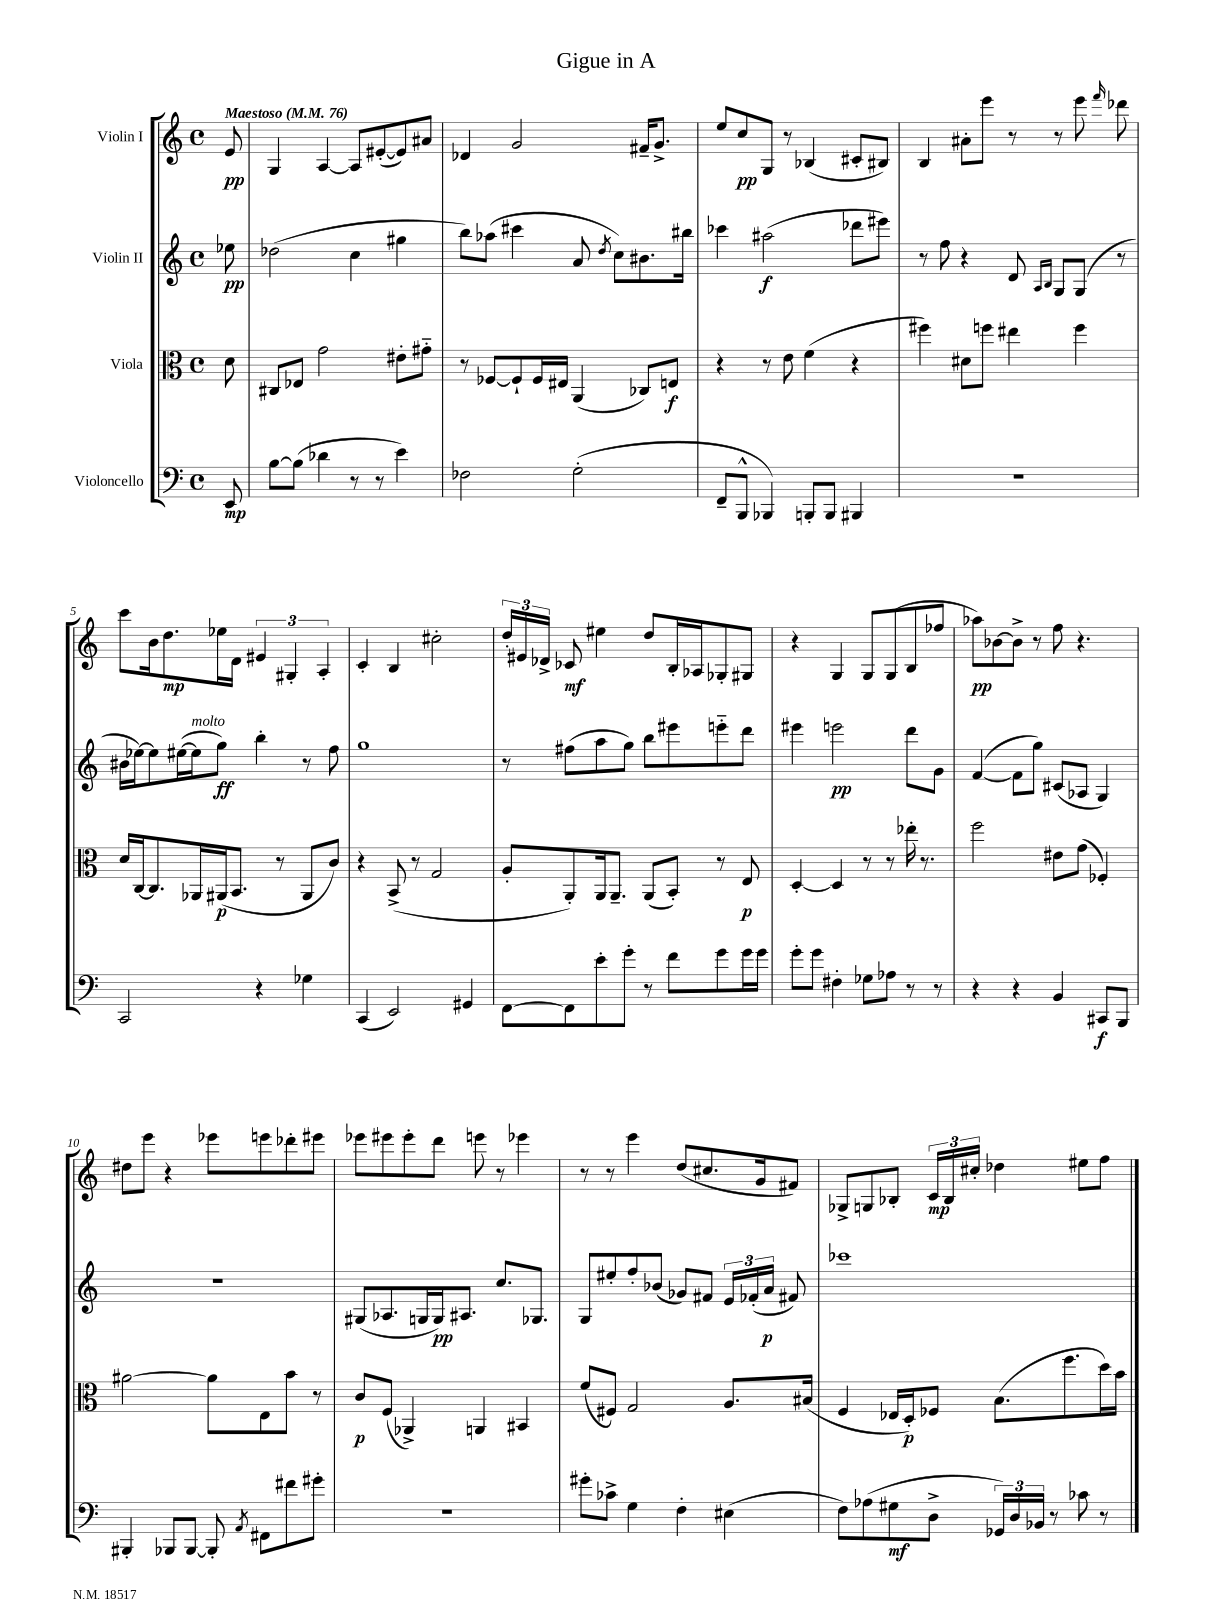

**kern	**dynam	**kern	**dynam	**kern	**dynam	**kern	**dynam
*part4	*part4	*part3	*part3	*part2	*part2	*part1	*part1
*staff4	*staff4	*staff3	*staff3	*staff2	*staff2	*staff1	*staff1
*I"Violoncello	*	*I"Viola	*	*I"Violin II	*	*I"Violin I	*
*clefF4	*	*clefC3	*	*clefG2	*	*clefG2	*
*k[]	*	*k[]	*	*k[]	*	*k[]	*
*M4/4	*	*M4/4	*	*M4/4	*	*M4/4	*
*met(c)	*	*met(c)	*	*met(c)	*	*met(c)	*
*MM76	*	*MM76	*	*MM76	*	*MM76	*
=	=	=	=	=	=	=	=
!	!	!	!	!	!	!LO:TX:a:B:t=Maestoso	!
8EE/	mp	8d\	.	8ee-X\	pp	8e/	pp
=1	=1	=1	=1	=1	=1	=1	=1
[8B\L	.	8C#X/L	.	(2dd-X\	.	4G/	.
(8B\J]	.	8E-X/J	.	.	.	.	.
4d-X\	.	2g\	.	.	.	[4A/	.
8r	.	.	.	4cc\	.	8A/L]	.
8r	.	.	.	.	.	([8e#X'/	.
4e\)	.	8e#X'\L	.	4gg#X\	.	8e#/])	.
.	.	8g#X\J	.	.	.	8a#X/J	.
=2	=2	=2	=2	=2	=2	=2	=2
2F-X\	.	8r	.	8bb\L)	.	4d-X/	.
.	.	[8F-X/L	.	(8aa-X\J	.	.	.
.	.	8F-`/]	.	4ccc#X\	.	2g/	.
.	.	16F-/L	.	.	.	.	.
.	.	16E#X/JJ	.	.	.	.	.
(2G'\	.	(4AA/	.	8a/	.	.	.
.	.	.	.	8qdd/	.	.	.
.	.	.	.	8cc\L)	.	.	.
.	.	8C-X/L)	.	8.b#X\	.	16f#X~/KL	.
.	.	.	.	.	.	8.g^/J	.
.	.	8En/J	f	.	.	.	.
.	.	.	.	16bb#X\Jk	.	.	.
=3	=3	=3	=3	=3	=3	=3	=3
8FF~/L	.	4r	.	4ccc-X\	.	8ee/L	.
8BBB^^/J	.	.	.	.	.	8cc/	pp
4BBB-X/)	.	8r	.	(2aa#X\	f	8G/J	.
.	.	8e\	.	.	.	8r	.
8BBBn'/L	.	(4f\	.	.	.	(4B-X/	.
8BBB/J	.	.	.	.	.	.	.
4BBB#X/	.	4r	.	8ddd-X\L	.	8c#X'/L	.
.	.	.	.	8eee#X\J)	.	8B#X/J)	.
=4	=4	=4	=4	=4	=4	=4	=4
1r	.	4ff#X\)	.	8r	.	4B/	.
.	.	.	.	8ff\	.	.	.
.	.	8d#X\L	.	4r	.	8a#X'\L	.
.	.	8ffn\J	.	.	.	8eee\J	.
.	.	4ee#X\	.	8d/	.	8r	.
.	.	.	.	16qqA/LL	.	.	.
.	.	.	.	16qqB/JJ	.	.	.
.	.	.	.	8G/L	.	8r	.
.	.	4ff\	.	(8G/J	.	8eee\	.
.	.	.	.	.	.	16qqfff/	.
.	.	.	.	8r	.	8ddd-X\	.
!!LO:LB:g=z
=5	=5	=5	=5	=5	=5	=5	=5
2CC/	.	16d/LL	.	16b#X\LL	.	8ccc\L	.
.	.	[16C/J	.	[16ee-X\J)	.	.	.
.	.	8.C/]	.	8ee-\]	.	16b\k	.
.	.	.	.	.	.	8.dd\	mp
.	.	.	.	([16ee#X\L	.	.	.
!	!	!	!	!LO:TX:a:i:t=molto	!	!	!
.	.	16AA-X/L	.	16ee#\J]	.	.	.
.	.	(16AA#X/J	p	8gg\J)	ff	16ee-X\L	.
.	.	8.BB/J	.	.	.	16d\JJ	.
4r	.	.	.	4bb'\	.	6e#X/	.
.	.	8r	.	.	.	.	.
.	.	.	.	.	.	6G#X'/	.
4G-X\	.	8AA#/L	.	8r	.	.	.
.	.	.	.	.	.	6A'/	.
.	.	8c/J)	.	8ff\	.	.	.
=6	=6	=6	=6	=6	=6	=6	=6
(4CC/	.	4r	.	1gg	.	4c'/	.
2EE/)	.	(8BB^/	.	.	.	4B/	.
.	.	8r	.	.	.	.	.
.	.	2G/	.	.	.	2cc#X'\	.
4GG#X/	.	.	.	.	.	.	.
=7	=7	=7	=7	=7	=7	=7	=7
[8FF\L	.	8A'/L	.	8r	.	24dd'/LL	.
.	.	.	.	.	.	24e#X/	.
.	.	.	.	.	.	24d-X^/JJ	.
8FF\]	.	8AA'/)	.	(8ff#X\L	.	8c-X/	mf
8e'\	.	16AA/k	.	8aa\	.	4ee#X\	.
.	.	8.AA~/J	.	.	.	.	.
8g'\J	.	.	.	8gg\J)	.	.	.
8r	.	(8AA/L	.	8bb\L	.	8dd/L	.
8f\L	.	8BB'/J)	.	8eee#X\	.	16B'/L	.
.	.	.	.	.	.	16A-X/J	.
8g\	.	8r	.	8eeen\	.	8G-X'/	.
16g\L	.	8E/	p	8ddd\J	.	8G#X/J	.
16g\JJ	.	.	.	.	.	.	.
=8	=8	=8	=8	=8	=8	=8	=8
8g'\L	.	[4D'/	.	4eee#X\	.	4r	.
8g\J	.	.	.	.	.	.	.
4F#X'\	.	4D/]	.	2eeen\	pp	4G/	.
8G-X\L	.	8r	.	.	.	8G/L	.
8A-X\J	.	8r	.	.	.	(8G/	.
8r	.	16ee-X'\	.	8ddd\L	.	8B/	.
.	.	8.r	.	.	.	.	.
8r	.	.	.	8g\J	.	8ff-X/J	.
=9	=9	=9	=9	=9	=9	=9	=9
4r	.	2ff\	.	([4f/	.	8aa-X\L)	pp
.	.	.	.	.	.	[8b-X\	.
4r	.	.	.	8f\L]	.	8b-^\J]	.
.	.	.	.	8gg\J)	.	8r	.
4BB/	.	8e#X\L	.	(8c#X/L	.	8ff\	.
.	.	(8g\J	.	8A-X/J	.	4.r	.
8CC#X/L	f	4F-X'/)	.	4G/)	.	.	.
8BBB/J	.	.	.	.	.	.	.
!!LO:LB:g=z
=10	=10	=10	=10	=10	=10	=10	=10
4BBB#X'/	.	[2a#X\	.	1r	.	8dd#X\L	.
.	.	.	.	.	.	8eee\J	.
8BBB-X/L	.	.	.	.	.	4r	.
[8BBB-/J	.	.	.	.	.	.	.
8BBB-'/]	.	8a#\L]	.	.	.	8eee-X\L	.
8qAA/	.	.	.	.	.	.	.
8FF#X\L	.	8E\	.	.	.	8eeen\	.
8f#X\	.	8b\J	.	.	.	8ddd-X'\	.
8g#X'\J	.	8r	.	.	.	8eee#X\J	.
=11	=11	=11	=11	=11	=11	=11	=11
1r	.	8c/L	p	(8G#X/L	.	8eee-X\L	.
.	.	(8F/J	.	8.A-X/	.	8eee#X\	.
.	.	4AA-X^/)	.	.	.	8eee#'\	.
.	.	.	.	16Gn/L	.	.	.
.	.	.	.	16G/J)	pp	8ddd\J	.
.	.	.	.	8.A#X/J	.	.	.
.	.	4AAn/	.	.	.	8eeen\	.
.	.	.	.	8.cc/L	.	8r	.
.	.	4BB#X/	.	.	.	4eee-X\	.
.	.	.	.	8.G-X/J	.	.	.
=12	=12	=12	=12	=12	=12	=12	=12
8g#X'\L	.	(8f/L	.	8G/L	.	8r	.
8c-X^\J	.	8F#X/J)	.	8ee#X'/	.	8r	.
4G\	.	2G/	.	8ff'/	.	4eee\	.
.	.	.	.	(8b-X/J	.	.	.
4F'\	.	.	.	8g-X/L)	.	(8dd/L	.
.	.	.	.	8f#X/J	.	8.cc#X/	.
(4E#X\	.	8.A/L	.	24e/LL	.	.	.
.	.	.	.	(24f-X'/	.	.	.
.	.	.	.	.	.	16g/k	.
.	.	.	.	24a/JJ	p	.	.
.	.	.	.	8f#X/)	.	8f#X/J)	.
.	.	(16B#X/Jk	.	.	.	.	.
=13	=13	=13	=13	=13	=13	=13	=13
8F\L)	.	4F/	.	1ccc-X	.	8G-X^/L	.
(8A-X\	.	.	.	.	.	8Gn/	.
8G#X\	mf	16E-X/LL	.	.	.	8B-X'/J	.
.	.	16D'/J)	p	.	.	.	.
8D^\J	.	8F-X/J	.	.	.	24c/LL	mp
.	.	.	.	.	.	24B-/	.
.	.	.	.	.	.	24cc#X'/JJ	.
24GG-X/LL)	.	(8.B\L	.	.	.	4dd-X\	.
24D/	.	.	.	.	.	.	.
24BB-X/JJ	.	.	.	.	.	.	.
8r	.	.	.	.	.	.	.
.	.	8.ff\	.	.	.	.	.
8c-X\	.	.	.	.	.	8ee#X\L	.
8r	.	16dd\L)	.	.	.	8ff\J	.
.	.	16b\JJ	.	.	.	.	.
==	==	==	==	==	==	==	==
*-	*-	*-	*-	*-	*-	*-	*-
